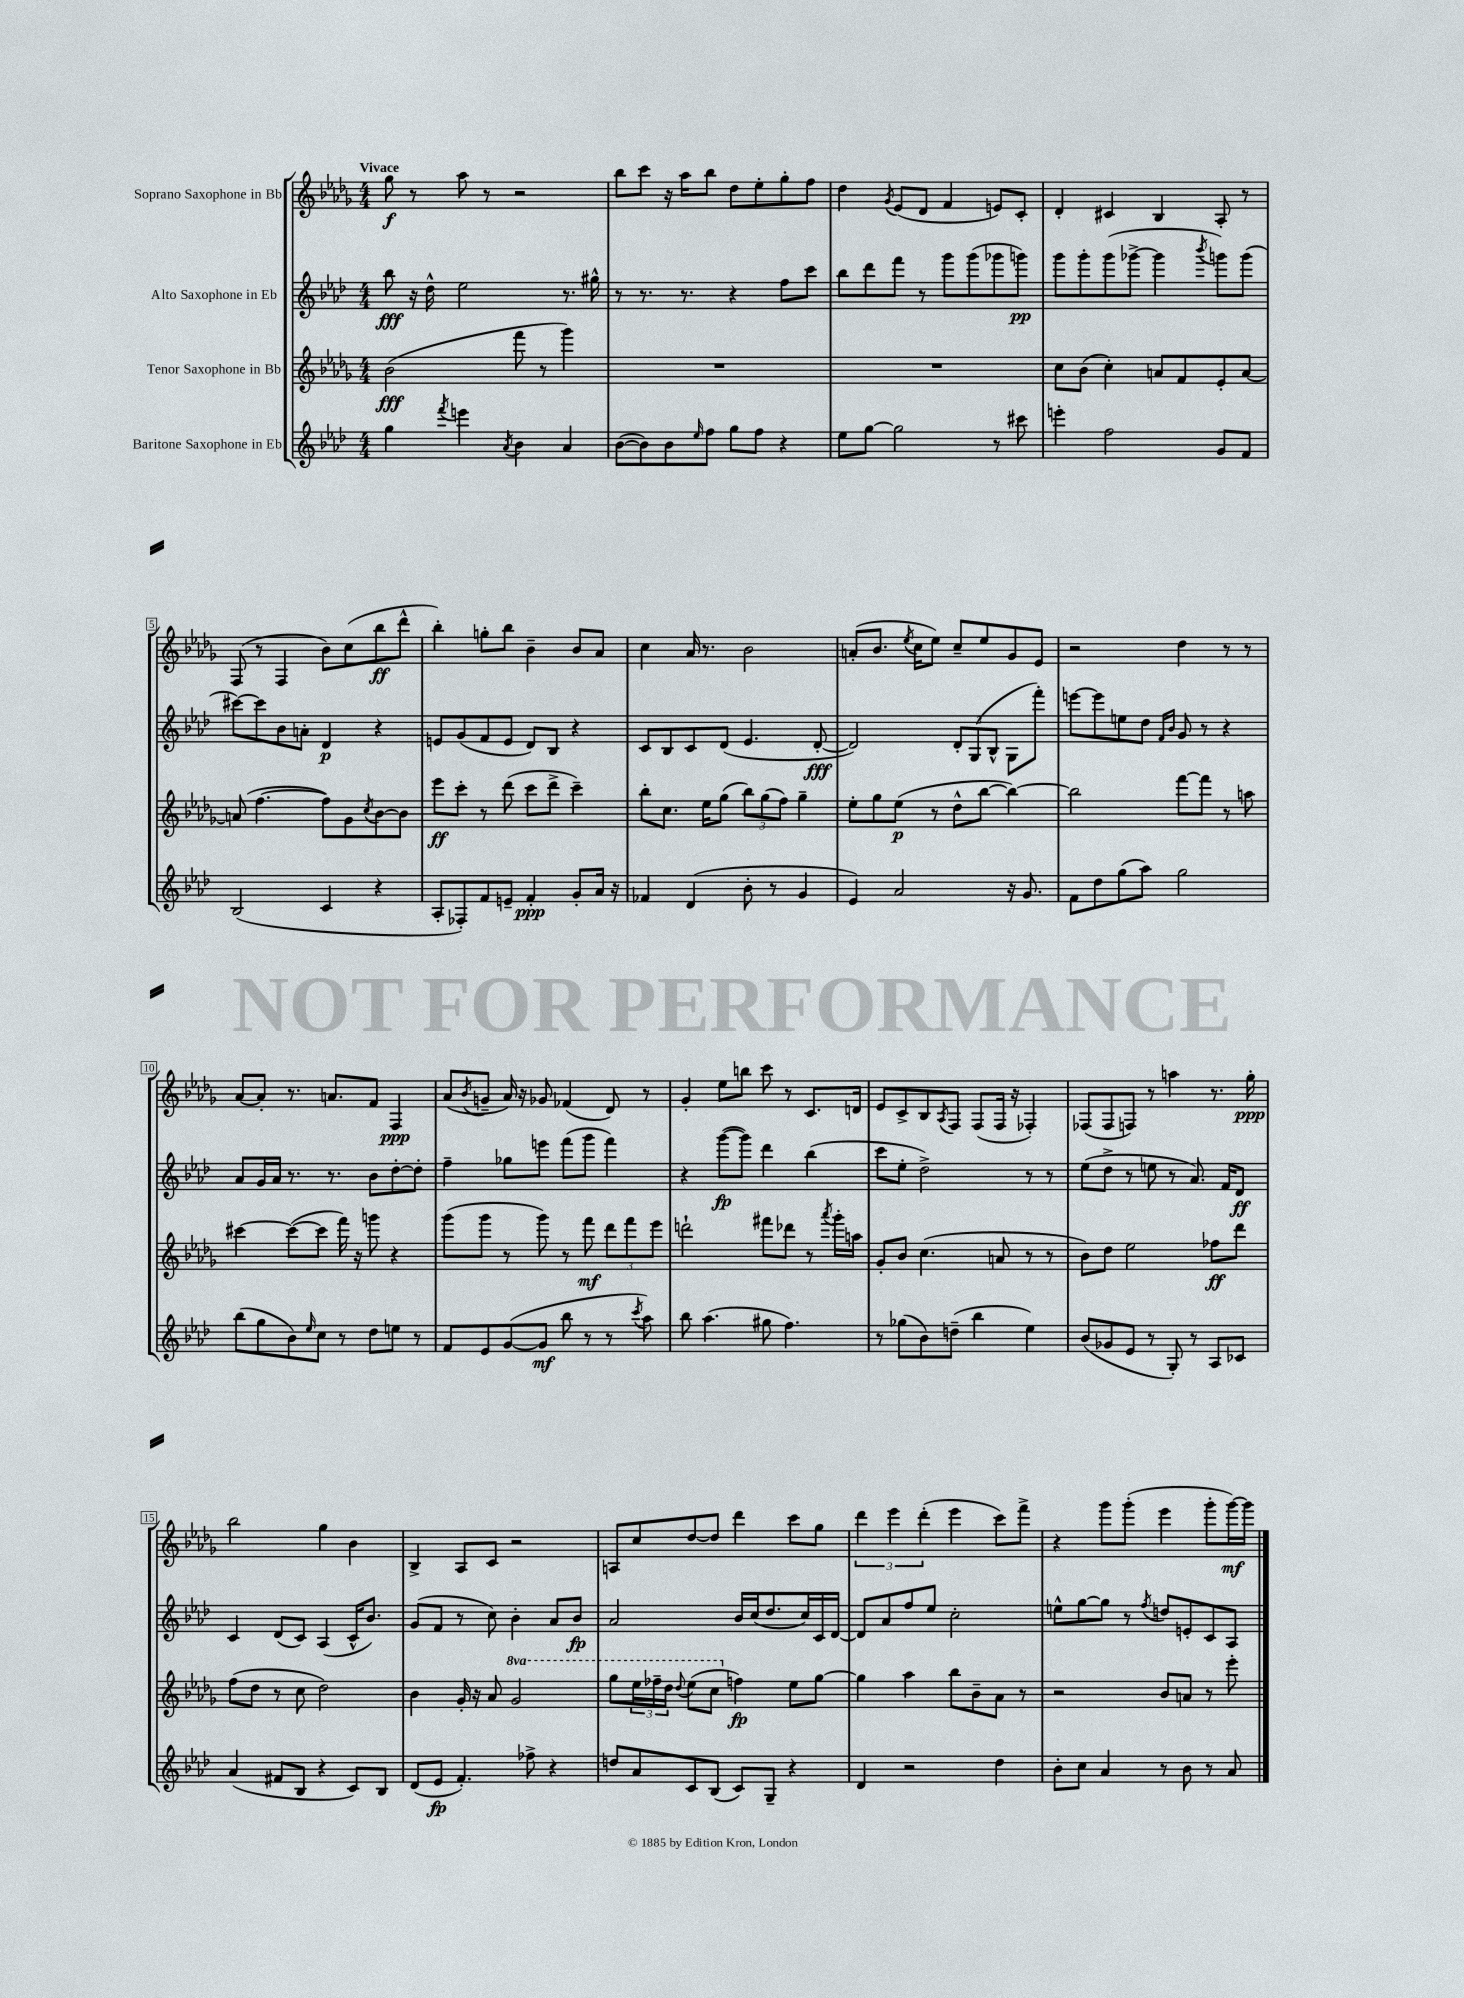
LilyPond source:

<<
\new StaffGroup <<
\new Staff = "s0" \with { instrumentName = "Soprano Saxophone in Bb" } {
    \clef treble \key des \major \numericTimeSignature \time 4/4 \tempo "Vivace"
    ges''8\f r8 aes''8 r8 r2 |
    bes''8 c'''8 r16 aes''16 bes''8 des''8 ees''8-. ges''8-. f''8 |
    des''4 \acciaccatura { ges'8 } ees'8( des'8 f'4 e'8) c'8-. |
    des'4-. cis'4 bes4 aes8-. r8 |
    f8( r8 f4 bes'8) c''8( bes''8\ff des'''8-^ |
    bes''4-.) g''8-. bes''8 bes'4-- bes'8 aes'8 |
    c''4 aes'16 r8. bes'2 |
    a'8-.( bes'8. \acciaccatura { ees''8 } c''16 ees''8) c''8-- ees''8 ges'8 ees'8 |
    r2 des''4 r8 r8 |
    aes'8~ aes'8-. r8. a'8. f'8 f4\ppp |
    aes'8( \acciaccatura { bes'8 } g'8-- aes'16) r16 ges'8 fes'4( des'8) r8 |
    ges'4-. ees''8 b''8 c'''8 r8 c'8. d'16 |
    ees'8 c'8-> bes8 \acciaccatura { aes8 } f8 f8( f16 r16 fes4-.) |
    fes8( fes8 f8) r8 a''4 r8. ges''16-.\ppp |
    bes''2 ges''4 bes'4 |
    bes4-> aes8 c'8 r2 |
    a8 c''8 des''8~ des''8 des'''4 c'''8 ges''8 |
    \tuplet 3/2 { des'''4 ees'''4 des'''4-.( } ees'''4 c'''8) f'''8-> |
    r4 ges'''8 ges'''8-.( ees'''4 ges'''8-. ges'''16~\mf) ges'''16 \bar "|." |
}
\new Staff = "s1" \with { instrumentName = "Alto Saxophone in Eb" } {
    \clef treble \key aes \major \numericTimeSignature \time 4/4
    bes''8\fff r16 des''16-^ ees''2 r8. gis''16-^ |
    r8 r8. r8. r4 f''8 c'''8 |
    bes''8 des'''8 f'''8 r8 g'''8 g'''8( ges'''8 g'''8\pp) |
    g'''8 g'''8-. g'''8( ges'''8~-> ges'''4 \acciaccatura { bes'''8 } g'''8) g'''8( |
    cis'''8~) cis'''8 bes'8 a'8-. des'4\p r4 |
    e'8 g'8( f'8 e'8 des'8) bes8 r4 |
    c'8 bes8 c'8 des'8( ees'4. des'8~-.\fff |
    des'2) \tuplet 3/2 { des'8-. g8( bes8-^ } g8 f'''8-.) |
    e'''8~ e'''8 e''8 des''8 \grace { f'16 bes'16 } g'8 r8 r4 |
    aes'8 g'16 aes'16 r8. r8. bes'8 des''8~-. des''8-. |
    f''4-- ges''8 e'''8 f'''8( g'''8 f'''4) |
    r4 g'''8~\fp( g'''8) des'''4 bes''4( |
    c'''8 ees''8-. des''2->) r8 r8 |
    ees''8( des''8-> r8 e''8 r8 aes'8.) f'16 des'8\ff |
    c'4 des'8( c'8) aes4( c'16-^ bes'8.) |
    g'8( f'8 r8 c''8) bes'4-. aes'8 bes'8\fp |
    aes'2 bes'16 c''16( des''8. c''16) c'16 des'16~ |
    des'8 aes'8 f''8 ees''8 c''2-. |
    e''8-^ g''8~ g''8 r8 \acciaccatura { f''8 } d''8 e'8-. c'8 aes8 \bar "|." |
}
\new Staff = "s2" \with { instrumentName = "Tenor Saxophone in Bb" } {
    \clef treble \key des \major \numericTimeSignature \time 4/4 \set Staff.ottavationMarkups = #ottavation-simple-ordinals
    bes'2\fff( f'''8 r8 ges'''4) |
    R1 |
    R1 |
    c''8 bes'8( c''4-.) a'8 f'8 ees'8-. a'8~ |
    a'8( f''4.~ f''8) ges'8 \acciaccatura { c''8 } bes'8~ bes'8 |
    ees'''8\ff c'''8-. r8 des'''8( c'''8 des'''8-> c'''4--) |
    bes''8-. c''8. ees''16 ges''8( \tuplet 3/2 { bes''8) ges''8( f''8) } ges''4-- |
    ees''8-. ges''8 ees''8\p( r8 des''8-^ bes''8~ bes''4~) |
    bes''2 f'''8~ f'''8 r8 a''8 |
    cis'''4~ cis'''8~( cis'''8 f'''16) r16 g'''8 r4 |
    ges'''8( ges'''8 r8 ges'''8) r8 f'''8\mf \tuplet 3/2 { des'''8 f'''8 ees'''8 } |
    d'''2-! fis'''8 des'''8 r8 \acciaccatura { aes'''8 } ges'''16-. a''16 |
    ges'8-. bes'8 c''4.( a'8 r8 r8 |
    bes'8) des''8 ees''2 fes''8\ff des'''8 |
    f''8( des''8 r8 c''8 des''2) |
    bes'4 ges'16-. r16 aes'8 \ottava #1 ges''2 |
    ges'''8 \tuplet 3/2 { ees'''16 fes'''16-- des'''16 } \appoggiatura { des'''8 } ees'''8( c'''8 \ottava #0 f''!4\fp) ees''8 ges''8~ |
    ges''4 aes''4 bes''8 bes'8-- aes'8 r8 |
    r2 bes'8 a'8 r8 ees'''8-. \bar "|." |
}
\new Staff = "s3" \with { instrumentName = "Baritone Saxophone in Eb" } {
    \clef treble \key aes \major \numericTimeSignature \time 4/4
    g''4 \acciaccatura { f'''8 } e'''4 \acciaccatura { aes'8 } bes'4 aes'4 |
    bes'8~( bes'8) bes'8 \grace { ees''16 } f''8 g''8 f''8 r4 |
    ees''8 g''8~ g''2 r8 cis'''8 |
    e'''4-. f''2 g'8 f'8 |
    bes2( c'4 r4 |
    aes8-. fes8-.) f'8 e'8-- f'4-.\ppp g'8-. aes'16 r16 |
    fes'4 des'4( bes'8-. r8 g'4 |
    ees'4) aes'2 r16 g'8. |
    f'8 des''8 g''8( aes''8) g''2 |
    bes''8( g''8 bes'8) \grace { ees''16 } c''8 r8 des''8 e''8 r8 |
    f'8 ees'8 g'8~( g'8\mf bes''8 r8 r8 \acciaccatura { c'''8 } aes''8) |
    bes''8 aes''4.( gis''8 f''4.) |
    r8 ges''8( bes'8) d''8--( bes''4 ees''4) |
    bes'8( ges'8 ees'8 r8 g8-.) r8 aes8 ces'8 |
    aes'4( fis'8 bes8 r4 c'8) bes8 |
    des'8( ees'8\fp f'4.-.) fes''8-> r4 |
    d''8 aes'8 c'8 bes8( c'8) g8-- r4 |
    des'4 r2 des''4 |
    bes'8-. c''8 aes'4 r8 bes'8 r8 aes'8 \bar "|." |
}
>>
>>
\layout { \context { \Score \override BarNumber.stencil = #(make-stencil-boxer 0.1 0.3 ly:text-interface::print) } }
